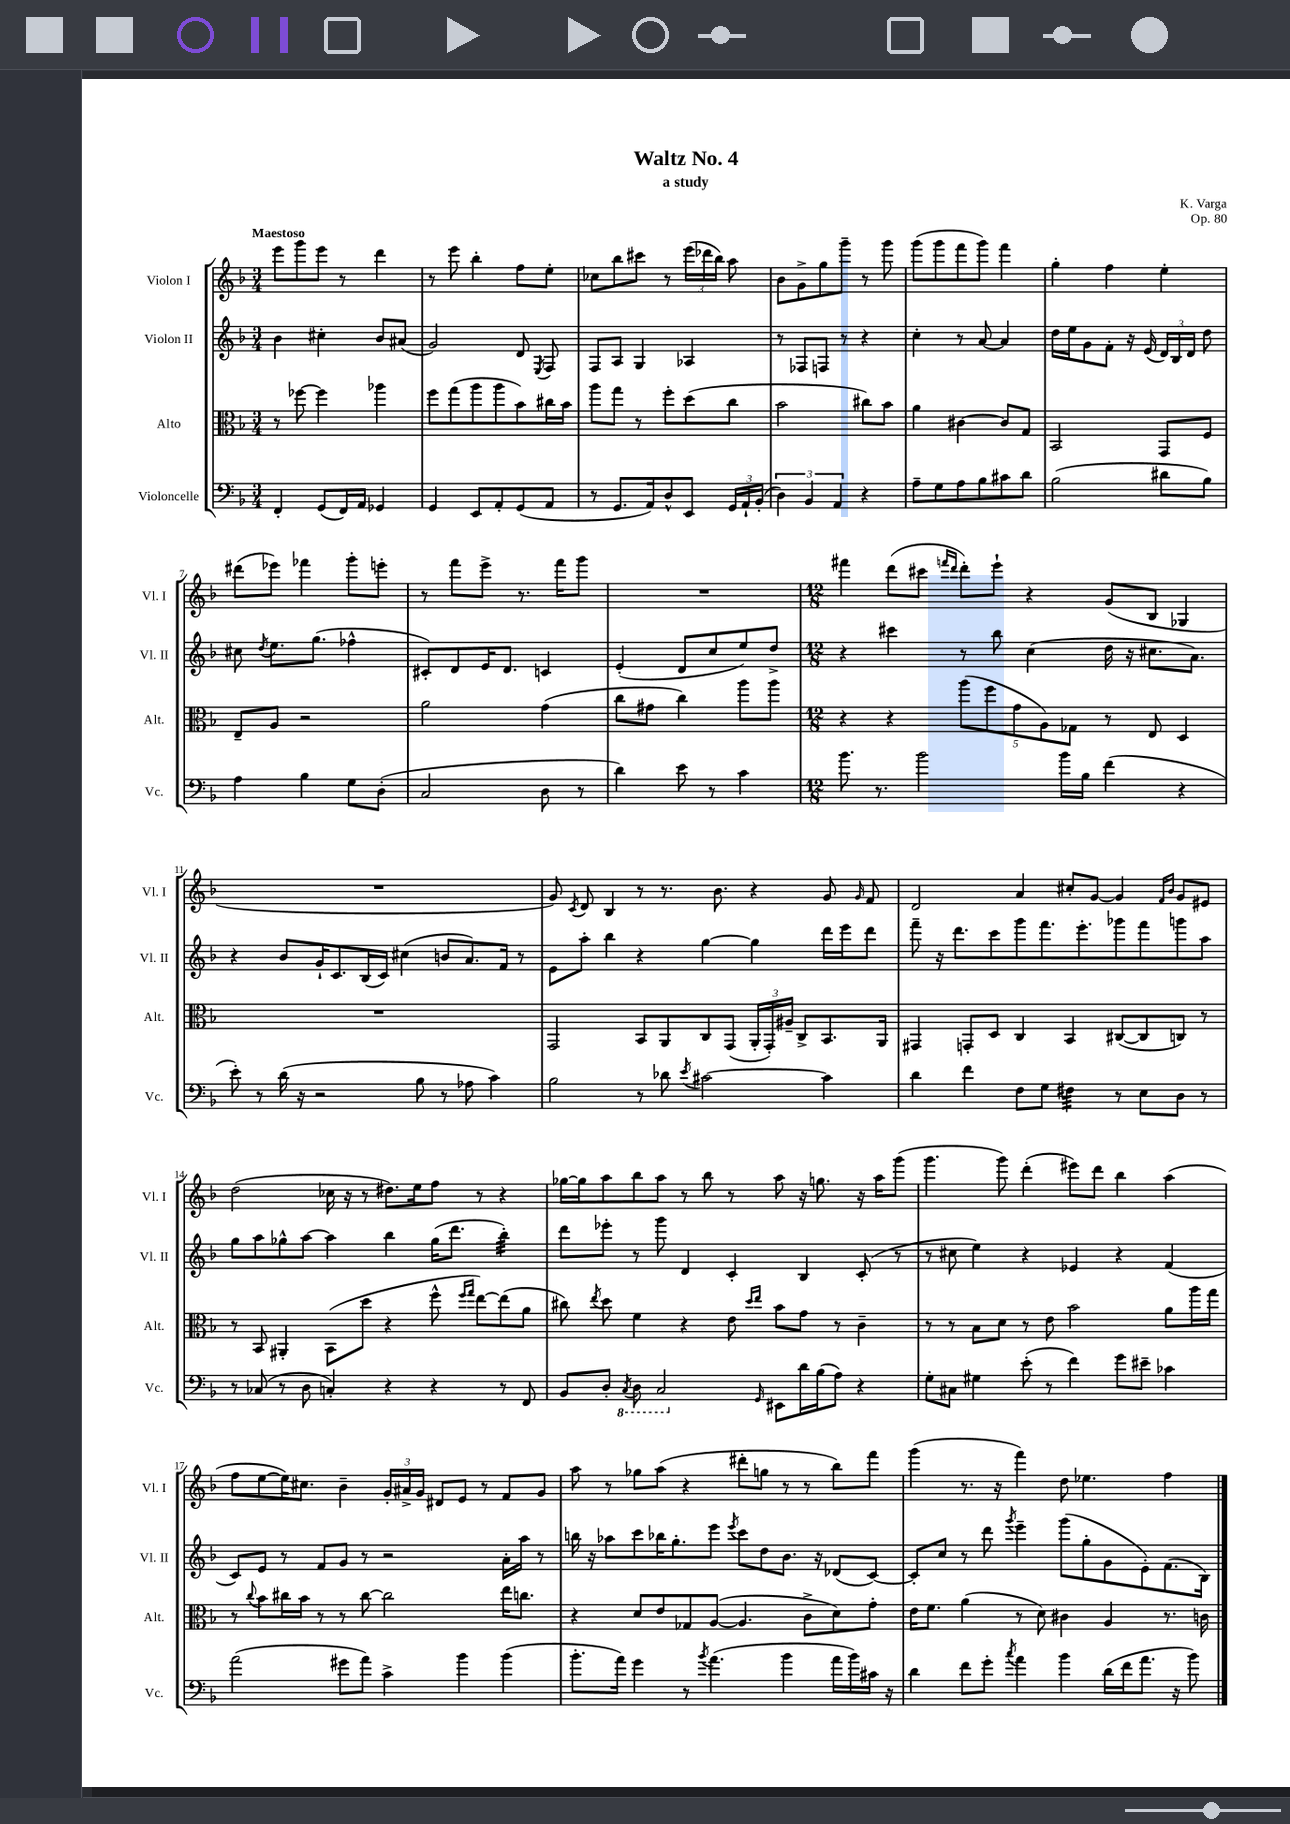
\header { title = "Waltz No. 4" composer = "K. Varga" subtitle = "a study" opus = "Op. 80" }
<<
\new StaffGroup <<
\new Staff = "s0" \with { instrumentName = "Violon I" shortInstrumentName = "Vl. I" } {
    \clef treble \key f \major \numericTimeSignature \time 3/4 \tempo "Maestoso"
    \autoBeamOff e'''8[ g'''8 e'''8] r8 d'''4 |
    r8 e'''8 bes''4-. f''8[ e''8]-. |
    ces''8[ bes''8 cis'''8] r8 \tuplet 3/2 { e'''16[( des'''16 bes''16]) } a''8 |
    bes'8[ g'8-> g''8 g'''8]-- r8 g'''8 |
    g'''8[( g'''8 f'''8 g'''8]) f'''4 |
    g''4-. f''4 e''4-. |
    dis'''8[( ees'''8]) fes'''4 g'''8[-. e'''8]-. |
    r8 f'''8[ e'''8]-> r8. f'''16[ g'''8] |
    R2. |
    \numericTimeSignature \time 12/8 fis'''4 d'''8[( cis'''8] \grace { f'''16[ d'''16] } d'''8[-.) e'''8]-! r4 g'8[( bes8] ges4 |
    R1. |
    g'8) \acciaccatura { c'8 } d'8 bes4 r8 r8. bes'8. r4 g'8 \grace { g'16 } f'8 |
    d'2 a'4 cis''8[-. g'8]~ g'4 \grace { f'16[ bes'16] } g'8[ eis'8] |
    d''2( ces''16 r16 r8 dis''8.[) e''16 f''8] r8 r4 |
    ges''16[~ ges''16 a''8 bes''8 a''8] r8 bes''8 r8 a''8 r16 g''8. r16 a''16[ g'''8]( |
    g'''4. g'''8) d'''4-.( eis'''8[) d'''8] bes''4 a''4( |
    f''8[ e''8~ e''16) cis''8.] bes'4-- \tuplet 3/2 { g'16[-. ais'16-> g'16] } dis'8[ e'8] r8 f'8[ g'8] |
    a''8 r8 ges''8[ a''8]( r4 dis'''8[-. g''8] r8 r8 bes''8[) f'''8] |
    g'''4( r8. r16 f'''4) d''8 ees''4. f''4 \bar "|." |
}
\new Staff = "s1" \with { instrumentName = "Violon II" shortInstrumentName = "Vl. II" } {
    \clef treble \key f \major \numericTimeSignature \time 3/4
    \autoBeamOff bes'4 cis''4-. bes'8[ ais'8]( |
    g'2) d'8 \acciaccatura { e8 } f8 |
    f8[ a8] g4 aes4 |
    r8 fes8[ f8] r8 r4 |
    c''4-. r8 a'8~ a'4 |
    d''16[ e''16 g'8 f'8]-. r16 e'16( \tuplet 3/2 { d'16[) bes16 d'16] } d''8 |
    cis''8 \acciaccatura { d''8 } e''8.[ g''8.]( fes''4-^ |
    cis'8[-.) d'8 e'16 d'8.] c'4 |
    e'4-.( d'8[ c''8 e''8) d''8]-> |
    \numericTimeSignature \time 12/8 r4 cis'''4 r8 bes''8 c''4( d''16 r16 cis''8.[ a'8.]) |
    r4 bes'8[ g'16-! c'8. bes16( c'16]) cis''4( b'8[ a'8.) f'16] r8 |
    e'8[ a''8]-. bes''4 r4 g''4~ g''4 d'''16[ e'''16 d'''8] |
    f'''8-- r16 d'''8.[ c'''8 g'''8 f'''8. e'''8.-. ges'''8 f'''8 g'''8 a''8] |
    g''8[ a''8 ges''8-^ a''8]~ a''4 bes''4 ges''16[( d'''8.] bes''4:32-.) |
    d'''8[ ees'''8]-. r8 g'''8 d'4 c'4-. bes4 c'8-.( r8 |
    r8 cis''8 e''4) r4 ees'4 r4 f'4( |
    c'8[) e'8] r8 f'8[ g'8] r8 r2 a'16[-. a''16] r8 |
    b''16 r16 aes''8[ c'''8 bes''16 g''8.-. e'''8] \acciaccatura { e'''8 } c'''8[ d''8 bes'8.] r16 des'8[( c'8]~) |
    c'8[-. c''8] r8 d'''8 \acciaccatura { g'''8 } e'''4-- g'''8[( g''8-. g'8 e'8-.) f'8.( bes16]) \bar "|." |
}
\new Staff = "s2" \with { instrumentName = "Alto" shortInstrumentName = "Alt." } {
    \clef alto \key f \major \numericTimeSignature \time 3/4
    \autoBeamOff r8 fes''8~ fes''4 aes''4 |
    f''8[ g''8( a''8 a''8 bes'8) cis''16 bes'16] |
    a''8[ g''8] r8 f''8[-. d''8( c''8] |
    bes'2 cis''8[) bes'8] |
    a'4 cis'4~ cis'8[ g8] |
    bes,2 g,8[ f8] |
    e8[-- a8] r2 |
    a'2 g'4( |
    c''8[ gis'8] c''4) a''8[ a''8] |
    \numericTimeSignature \time 12/8 r4 r4 \tuplet 5/4 { a''8[( f''8 g'8 a8) ges8] } r8 e8 d4 |
    R1. |
    g,2 bes,8[ a,8 c8 g,8]( \tuplet 3/2 { a,16[-. g,16-.) ais16]-- } c8[-> bes,8. a,16] |
    gis,4 g,8[-. d8] c4 bes,4 cis8[~( cis8 c8]) r8 |
    r8 bes,8 ais,4-. bes,8[( d''8] r4 f''8-^ \grace { f''16[ g''16] } e''8[~) e''8( a'8] |
    cis''8) \acciaccatura { e''8 } d''8 f'4 r4 e'8 \grace { d''16[ e''16] } bes'8[ g'8] r8 c'4-- |
    r8 r8 bes8[ d'8] r8 e'8 bes'2 a'8[ a''16 g''16] |
    r8 \appoggiatura { c''8 } bes'8[ cis''16 bes'16] r8 r8 cis''8~ cis''2 e''16[ c''8.] |
    r4 d'8[ e'8 ges8 a8]~( a4. c'8[-> d'8) g'8]-. |
    e'16[ f'8.] a'4( r8 d'8) cis'4 a4 r8. c'16 \bar "|." |
}
\new Staff = "s3" \with { instrumentName = "Violoncelle" shortInstrumentName = "Vc." } {
    \clef bass \key f \major \numericTimeSignature \time 3/4
    \autoBeamOff f,4-. g,8[( f,16) a,16] ges,4 |
    g,4 e,8[ a,8-. g,8( a,8] |
    r8 g,8.[ a,16) d8-^ e,8] \tuplet 3/2 { g,16[ a,16-! bes,16]-.( } |
    \tuplet 3/2 { d4) bes,4 a,4 } r4 |
    a8[-- g8 a8 bes8 cis'8 d'8] |
    bes2( dis'8[ bes8]) |
    a4 bes4 g8[ d8]-.( |
    c2 d8 r8 |
    d'4) e'8 r8 c'4 |
    \numericTimeSignature \time 12/8 bes'8. r8. bes'2 bes'16[ bes16] f'4( r4 |
    e'8-.) r8 d'16( r16 r2 bes8 r8 aes8 c'4) |
    bes2 r8 des'8 \acciaccatura { e'8 } cis'2~ cis'4 |
    d'4 f'4 f8[ g8] fis4:32 r8 e8[ d8] r8 |
    r8 ces8( r8 d8 c4-.) r4 r4 r8 f,8 |
    bes,8[ d8]-. \ottava #-1 \acciaccatura { c,8 } d,8 c,2 \ottava #0 \grace { g,16 } eis,8[ d'16 bes16( a8]) r4 |
    g8[-. cis8] gis4 e'8-.( r8 f'4) g'8[ eis'8]-- ces'4 |
    a'2( gis'8[ a'8]) c'4-> bes'4 bes'4( |
    bes'8.[-. a'16]) g'4 r8 \acciaccatura { bes'8 } a'4.( bes'4 a'16[ bes'16) cis'16] r16 |
    d'4 f'8[ g'8]-. \acciaccatura { c''8 } a'4 bes'4 d'16[( f'16 a'8.] r16 bes'8) \bar "|." |
}
>>
>>
